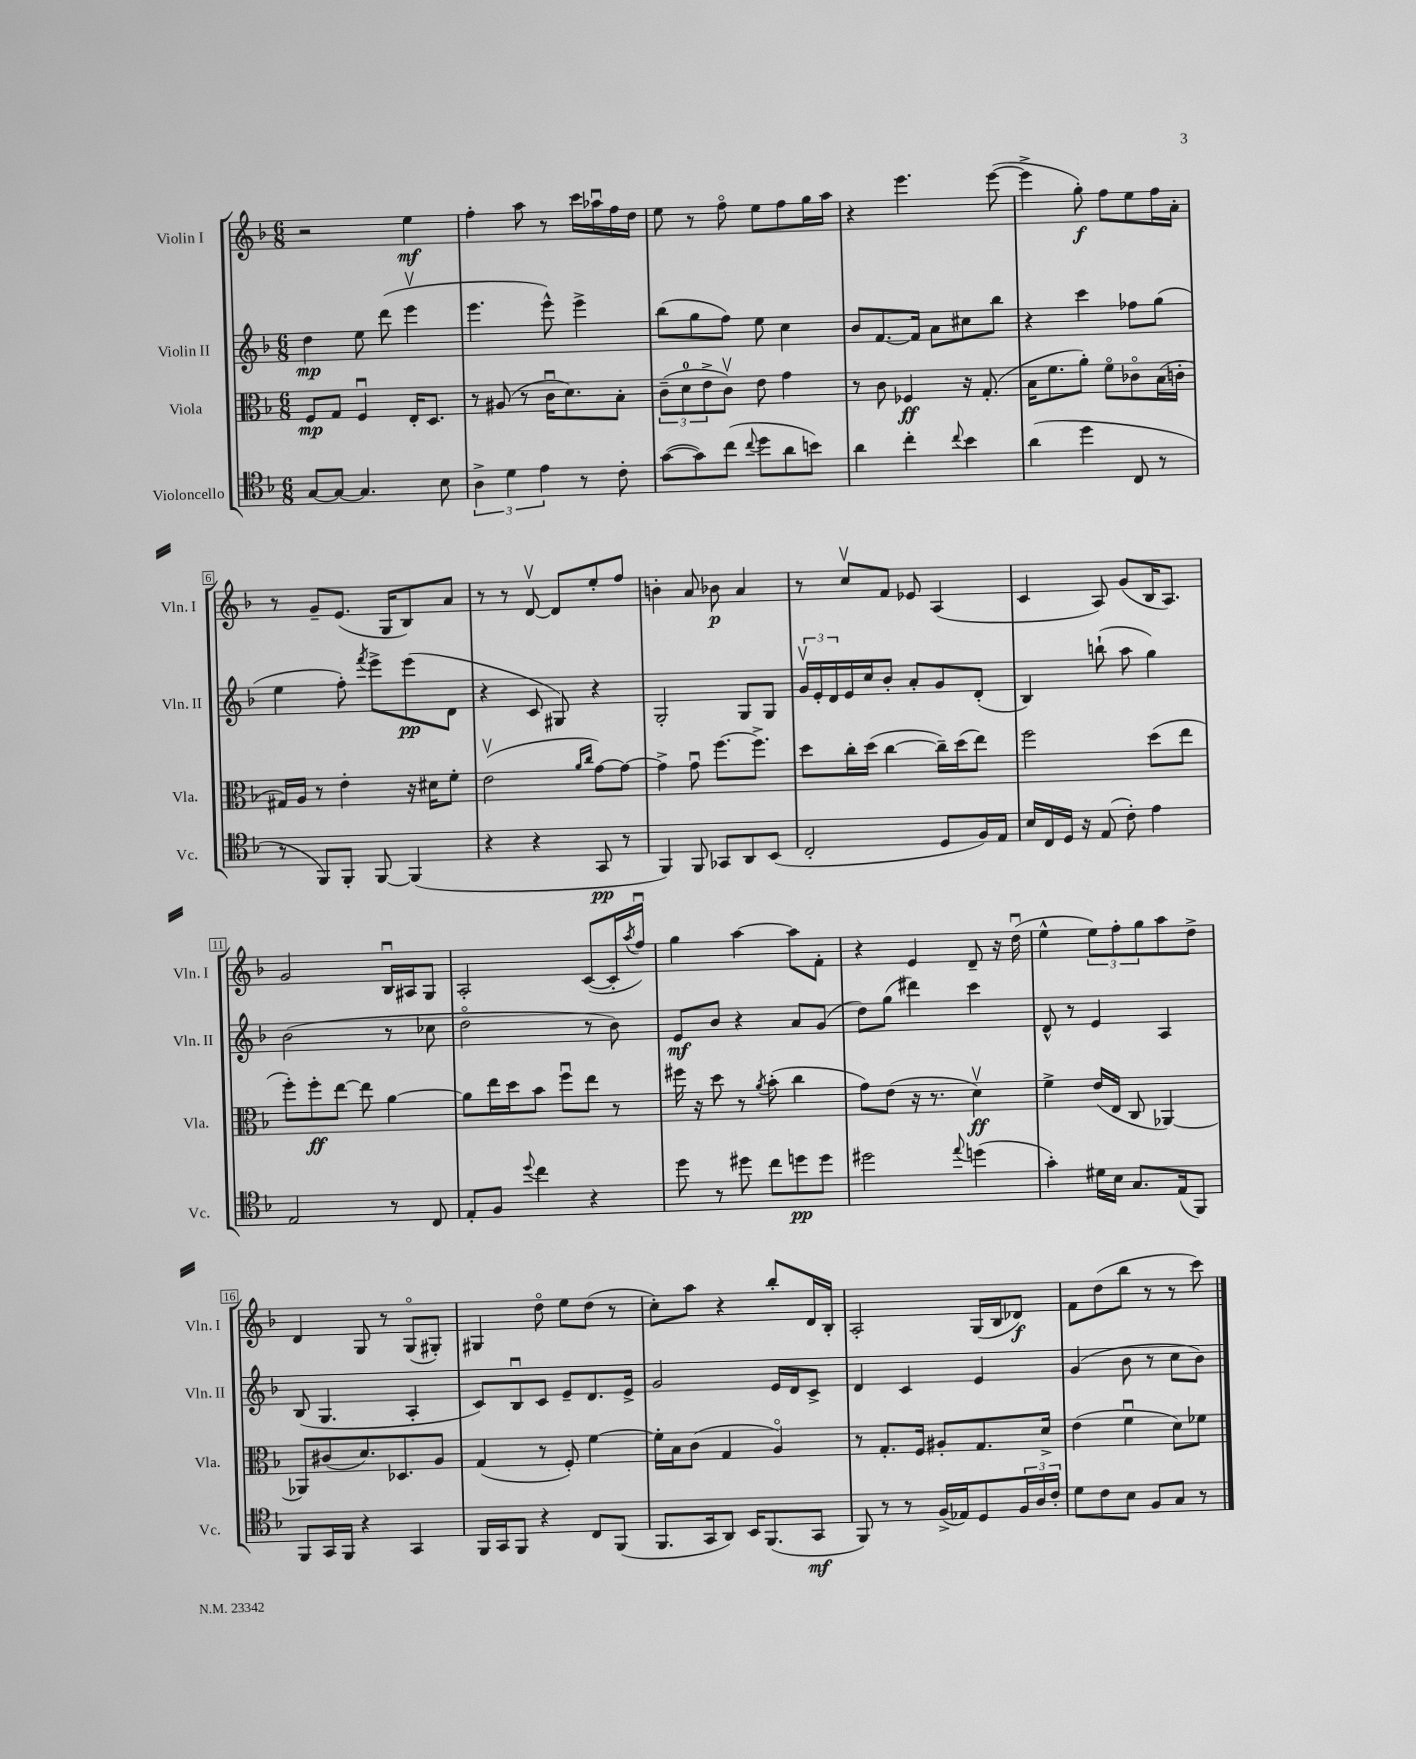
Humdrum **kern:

**kern	**kern	**kern	**kern
*staff4	*staff3	*staff2	*staff1
*clefC4	*clefC3	*clefG2	*clefG2
*k[b-]	*k[b-]	*k[b-]	*k[b-]
*M6/8	*M6/8	*M6/8	*M6/8
[8G	8F	4dd	2r
8G_	8G	.	.
4.G]	4Fu	8ee	.
.	.	(8ddd	.
.	16E'	4eeev	4ee
.	8.D	.	.
8B-	.	.	.
=	=	=	=
6A^	8r	4.eee	4ff'
.	(8A#	.	.
6d	.	.	.
.	8r	.	8aa
6e	.	.	.
.	16cu	8eee^^)	8r
.	8.d)	.	.
8r	.	4eee^	16ccc
.	.	.	16aa-u
8c'	8B-'	.	16ff
.	.	.	16dd
=	=	=	=
([8g	(12c~	(8bb-	8ee
.	12d	.	.
8g])	.	8gg	8r
.	12e^	.	.
(8cc	8cv)	8ff)	8ffo
8qqcc	.	.	.
8dd	8e	8ee	8ee
8a	4g	4cc	8ff
8b)	.	.	16gg
.	.	.	16aa
=	=	=	=
4a	8r	8b-	4r
.	8c	[8.f	.
4cc'	4F-	.	4.eee
.	.	16f]	.
.	.	8a	.
8qqcc	.	.	.
4b-	16r	8cc#	.
.	(8.G'	.	.
.	.	8bb-	([8eee
=	=	=	=
(4a	16B-	4r	4eee^]
.	8.f	.	.
4dd	8a')	4ccc	8gg')
.	8fo	.	8ff
8C	8c-o	8ff-	8ee
8r	(16B-	(8gg	16ff
.	16c'	.	16a'
=	=	=	=
8r	16G#)	4ee	8r
.	16A	.	.
8FF)	8r	.	8g~
8FF'	4e'	8ff')	(8.e
.	.	8qfff	.
[8FF	.	8eee^	.
.	.	.	16G
(4FF]	16r	(8eee	8B-)
.	16d#	.	.
.	8f'	8d	8a
=	=	=	=
4r	(2ev	4r	8r
.	.	.	8r
4r	.	8c	[8dv
.	.	8G#)	8d]
.	16qqa	.	.
.	16qqcc	.	.
8GG	[8g)	4r	8ee'
8r	8g_	.	8ff
=	=	=	=
4FF)	4g^]	2G'	4b'
8FF	8gu	.	8a
8GG-	[8.ff	.	8b-
8AA	.	8G	4a
.	8.ff^]	.	.
(8BB-	.	8G	.
=	=	=	=
2C'	8dd	24gv	8r
.	.	24e'	.
.	.	24d	.
.	16cc'	16e	8ccv
.	(16dd	16cc	.
.	[4cc	8b-'	8f
.	.	8a'	8e-
8D	16cc~])	8g	(4A
.	(16dd	.	.
16F)	8ee)	(8d'	.
16E	.	.	.
=	=	=	=
16B-	2ff	4B-)	4c
16C	.	.	.
16D	.	.	.
16r	.	.	.
(8E	.	(8bb`	8A)
8c')	.	8aa	(8g
4e	(8dd	4gg)	16B-
.	.	.	8.A)
.	8ee	.	.
=	=	=	=
2E	8ff')	(2b-	2g
.	8ff'	.	.
.	[8ee	.	.
.	8ee]	.	.
8r	[4a	8r	16B-u
.	.	.	16A#
8C	.	8cc-	8G
=	=	=	=
8E'	8a]	2ddo	2A'
8F	16ee	.	.
.	16dd	.	.
8qqdd	.	.	.
4cc	8b-	.	.
.	8ffu	.	.
4r	8ee	8r	([8c
.	8r	8b-)	16c']
.	.	.	8qaa
.	.	.	16ffu)
=	=	=	=
8dd	16ff#	8e	4gg
.	16r	.	.
8r	8dd	8b-	.
8dd#	8r	4r	[4aa
.	8qa	.	.
8cc	(8b-'	.	.
8dd	4cc	8a	8aa]
8dd	.	(8g	8f'
=	=	=	=
2dd#	8g)	8dd)	4r
.	(8e	(8gg	.
.	16r	4ddd#)	4e
.	8.r	.	.
8qqee	.	.	.
(4dd	4dv)	4ccc	8d~
.	.	.	16r
.	.	.	(16ddu
=	=	=	=
4g')	4f^	8d^^	4ee^^
.	.	8r	.
16d#	(16e	4e	12ee)
16B-	16E	.	.
.	.	.	12ff'
8.G	8C	.	.
.	.	.	12gg
.	[4AA-)	4A	8aa
(16E	.	.	.
8FF)	.	.	8dd^
=	=	=	=
8FF	8AA-]	(8B-	4d
16GG	(8c#	4.G	.
16FF	.	.	.
4r	8.d)	.	8G
.	.	.	8r
.	8.D-	.	.
4GG	.	4A'	(8Go
.	8A	.	8G#')
=	=	=	=
16FF	(4G	8c)	4G#
16GG	.	.	.
8FF	.	8B-u	.
4r	8r	8c	8ddo
.	8F')	8e~	8ee
8C	[4f	8.d	(8dd
(8FF	.	.	8r
.	.	16e^	.
=	=	=	=
8.FF	16f']	2g	8cc')
.	16B-	.	.
.	(8c	.	8aa
16GG	.	.	.
8AA)	4G	.	4r
16BB-	.	.	.
(8.FF	.	.	.
.	4Ao)	16e	8bb-'
.	.	16d	.
8GG	.	8c^	16d
.	.	.	16B-'
=	=	=	=
8FF)	8r	4d	2A'
8r	8.G'	.	.
8r	.	4c	.
.	16F	.	.
(16F^	8A#'	.	.
16E-)	.	.	.
8D	8.G	4e	(16G
.	.	.	16B-
24F	.	.	8d-)
24A	.	.	.
.	16d^	.	.
24c'	.	.	.
=	=	=	=
8d	(4e	(4g	8f
8c	.	.	(8dd
8B-	4fu	8b-	8bb-
8F	.	8r	8r
8G	8d)	8cc	8r
8r	8f-	8b-)	8ccc)
==	==	==	==
*-	*-	*-	*-
